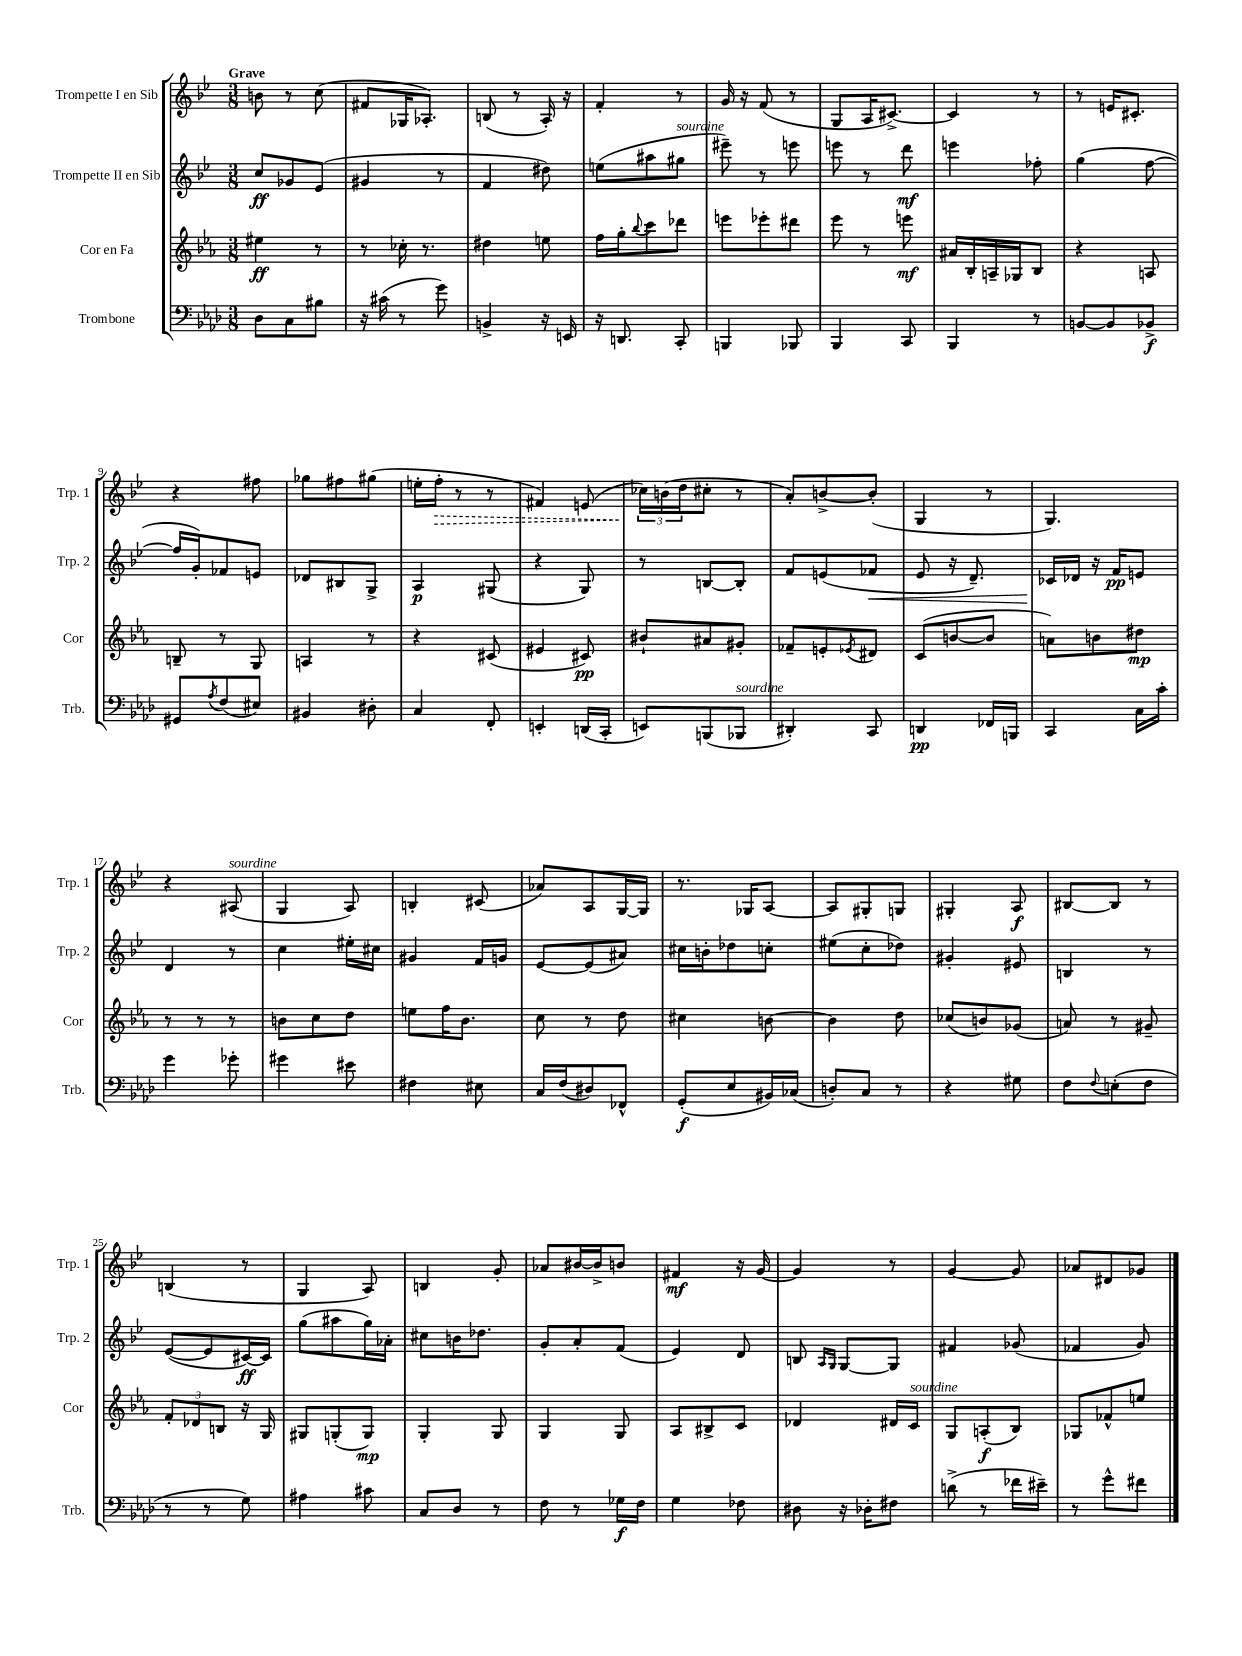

**kern	**kern	**kern	**kern
*staff4	*staff3	*staff2	*staff1
*clefF4	*clefG2	*clefG2	*clefG2
*k[b-e-a-d-]	*k[b-e-a-]	*k[b-e-]	*k[b-e-]
*M3/8	*M3/8	*M3/8	*M3/8
8D-	4ee#	8cc	8b
8C	.	8g-	8r
8B#	8r	(8e-	(8cc
=	=	=	=
16r	8r	4g#	8f#
(16c#	.	.	.
8r	16cc-'	.	16G-
.	8.r	.	8.A-')
8g)	.	8r	.
=	=	=	=
4BB^	4dd#	4f	(8B
.	.	.	8r
16r	8ee	8dd#)	16A')
16EE	.	.	16r
=	=	=	=
16r	16ff	(8ee	4f'
8.DD	16gg'	.	.
.	8qqbb-	.	.
.	8ccc	8aa#	.
8CC'	8ddd-	8gg#	8r
=	=	=	=
4BBB	8eee	8eee#~)	16g
.	.	.	16r
.	8eee-'	8r	(8f
8BBB-	8ddd#	8eee	8r
=	=	=	=
4BBB-	8eee-	8eee	8G
.	8r	8r	16A
.	.	.	[8.c#^)
8CC	8eee	8ddd	.
=	=	=	=
4BBB-	16a#	4eee	4c#]
.	16B-'	.	.
.	16A~	.	.
.	16G-	.	.
8r	8B-	8ff-'	8r
=	=	=	=
[8BB	4r	(4gg	8r
8BB]	.	.	16e
.	.	.	8.c#'
8BB-^	8A	[8ff	.
=	=	=	=
8GG#	8B~	16ff]	4r
.	.	16g')	.
8qA-	.	.	.
(8F	8r	8f-	.
8E#)	8G	8e	8ff#
=	=	=	=
4BB#	4A	8d-	8gg-
.	.	8B#	8ff#
8D#'	8r	8G^	(8gg#
=	=	=	=
4C	4r	4A	16ee'
.	.	.	16ff'
.	.	.	8r
8FF'	(8c#	(8G#	8r
=	=	=	=
4EE'	4e#	4r	4f#)
(16DD	8c#)	8G)	(8e
16CC'	.	.	.
=	=	=	=
8EE)	8b#`	8r	24cc-)
.	.	.	(24b
.	.	.	24dd
(8BBB	8a#	[8B	8cc#'
8BBB-	8g#'	8B']	8r
=	=	=	=
4DD#')	8f-~	8f	8a')
.	8e'	(8e	[8b^
.	8qe-	.	.
8CC	8d#	8f-	(8b']
=	=	=	=
4DD	(8c	8e-	4G
.	[8b	16r	.
.	.	8.d~)	.
16FF-	8b]	.	8r
16BBB	.	.	.
=	=	=	=
4CC	8a)	16c-	4.G)
.	.	16d-	.
.	8b	16r	.
.	.	16f	.
16C	8dd#	8e	.
16c'	.	.	.
=	=	=	=
4g	8r	4d	4r
.	8r	.	.
8g-'	8r	8r	(8A#
=	=	=	=
4g#	8b	4cc	4G
.	8cc	.	.
8e#	8dd	16ee#'	8A)
.	.	16cc#	.
=	=	=	=
4F#	8ee	4g#	4B'
.	16ff	.	.
.	8.b-	.	.
8E#	.	16f	(8c#
.	.	16g	.
=	=	=	=
16C	8cc	[8e-	8a-)
(16F	.	.	.
8D#)	8r	(8e-]	8A
8FF-^^	8dd	8a#)	[16G
.	.	.	16G]
=	=	=	=
(8GG'	4cc#	16cc#	8.r
.	.	16b'	.
8E-	.	8dd-	.
.	.	.	16G-
16BB#)	[8b	8cc'	[8A
(16C-	.	.	.
=	=	=	=
8D')	4b]	(8ee#	8A]
8C	.	8cc'	8G#'
8r	8dd	8dd-)	8G
=	=	=	=
4r	(8cc-	4g#'	4G#'
.	8b)	.	.
8G#	(8g-	8e#	8A
=	=	=	=
8F	8a)	4B	[8B#
8qqF	.	.	.
(8E'	8r	.	8B#]
8F	8g#~	8r	8r
=	=	=	=
8r	12f'	([8e-	(4B
.	12d-	.	.
8r	.	8e-]	.
.	12B	.	.
8G)	16r	[16c#)	8r
.	16G	16c#]	.
=	=	=	=
4A#	8G#	(8gg	4G
.	(8G'	8aa#	.
8c#	8G)	16gg)	8A)
.	.	16a-'	.
=	=	=	=
8C	4G'	8cc#	4B
8D-	.	16b	.
.	.	8.dd-	.
8r	8G	.	8g'
=	=	=	=
8F	4G	8g'	8a-
8r	.	8a'	[16b#
.	.	.	16b#^]
16G-	8G	(8f	8b
16F	.	.	.
=	=	=	=
4G	8A-	4e-)	4f#
.	8B#^	.	.
8F-	8c	8d	16r
.	.	.	[16g
=	=	=	=
8D#	4d-	8B	4g]
.	.	16qqA	.
.	.	16qqG	.
16r	.	[8G	.
16D-'	.	.	.
8F#	16d#	8G]	8r
.	16c	.	.
=	=	=	=
(8d^	8G	4f#	[4g
8r	(8A'	.	.
16f-	8B-)	(8g-	8g]
16e#~)	.	.	.
=	=	=	=
8r	8G-	4f-	8a-
8g^^	8f-^^	.	8d#
8f#	8ee	8g)	8g-
==	==	==	==
*-	*-	*-	*-
